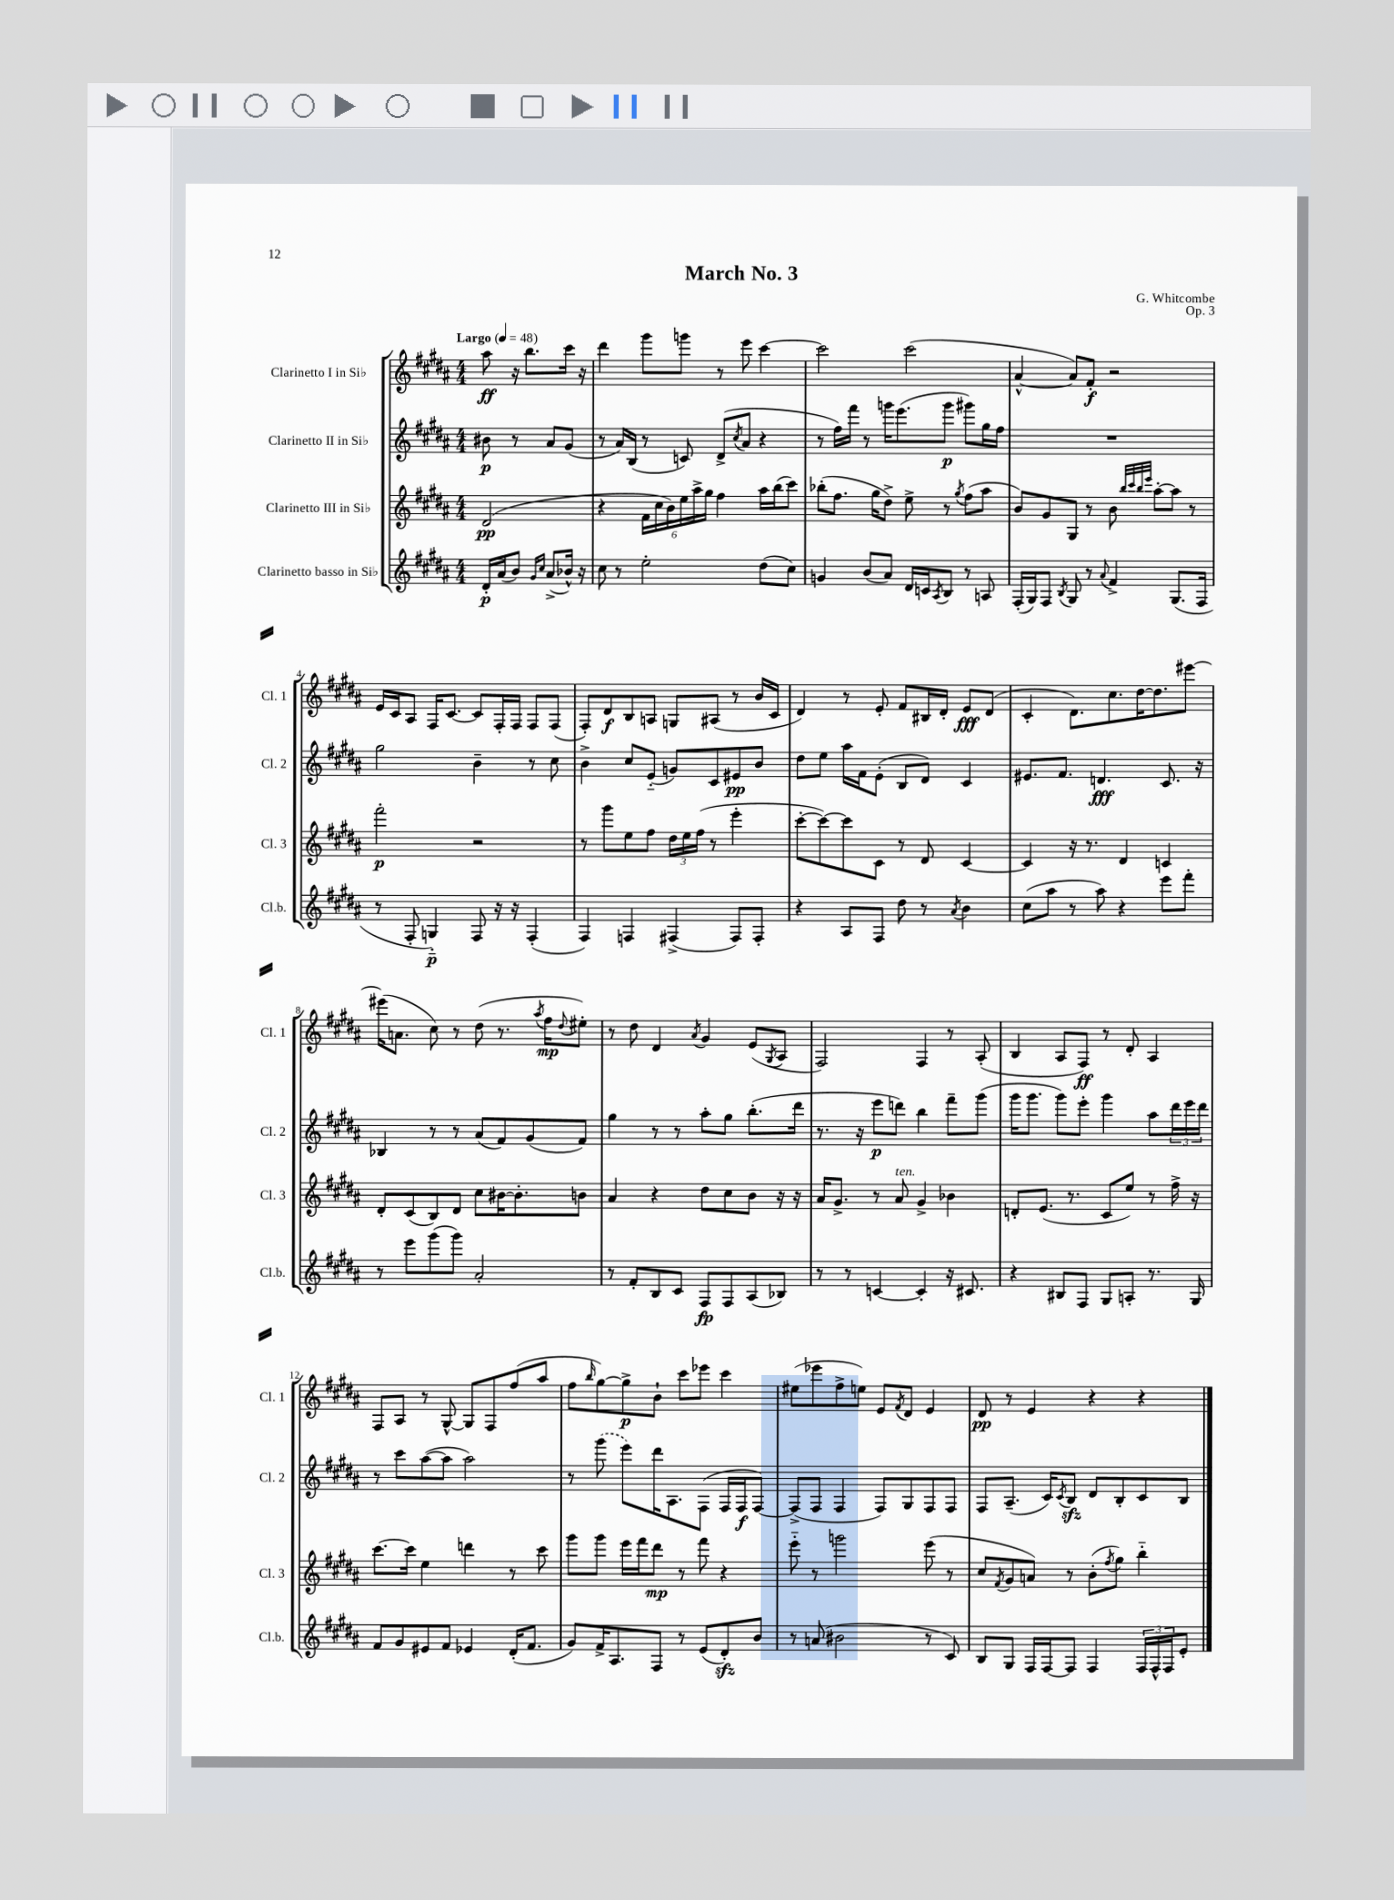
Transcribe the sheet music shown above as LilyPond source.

\header { title = "March No. 3" composer = "G. Whitcombe" opus = "Op. 3" }
<<
\new StaffGroup <<
\new Staff = "s0" \with { instrumentName = "Clarinetto I in Sib" shortInstrumentName = "Cl. 1" } {
    \clef treble \key b \major \numericTimeSignature \time 4/4 \partial 2 \tempo "Largo" 4 = 48
    ais''8\ff r16 b''8. cis'''16 r16 |
    dis'''4 gis'''8 g'''8 r8 e'''8 cis'''4~ |
    cis'''2 cis'''2( |
    ais'4~-^ ais'8) fis'8-.\f r2 |
    e'16 cis'16 ais8 fis16 cis'8.~ cis'8 fis16-. fis16 fis8 fis8( |
    fis8-.) dis'8\f b8 a8 g8 ais8( r8 b'16 cis'16 |
    dis'4) r8 e'8-. fis'8 bis16 dis'16-. e'8\fff dis'8( |
    cis'4-. dis'8.) cis''8. dis''16~ dis''8. eis'''8~ |
    eis'''16( a'8. cis''8) r8 dis''8( r8. \acciaccatura { ais''8 } fis''16\mp \appoggiatura { dis''8 } eis''8-.) |
    r8 dis''8 dis'4 \acciaccatura { ais'8 } gis'4 e'8( \acciaccatura { gis8 } ais8 |
    fis2) fis4 r8 ais8-.( |
    b4 ais8 fis8\ff) r8 dis'8-. ais4 |
    fis8 ais8 r8 gis8~-^ gis8 fis8 fis''8( ais''8 |
    fis''8 \grace { b''16 } gis''8~) gis''8->\p b'8-! cis'''8 ees'''8 cis'''4 |
    eis''8( ees'''8 fis''8-> e''8) e'8 \acciaccatura { fis'8 } dis'8 e'4 |
    dis'8\pp r8 e'4 r4 r4 \bar "|." |
}
\new Staff = "s1" \with { instrumentName = "Clarinetto II in Sib" shortInstrumentName = "Cl. 2" } {
    \clef treble \key b \major \numericTimeSignature \time 4/4 \partial 2
    bis'8\p r8 ais'8 gis'8( |
    r8 ais'16) b16( r8 c'8) dis'8->( \acciaccatura { cis''8 } ais'8 r4 |
    r8 fis''16) fis'''16 r8 g'''16 e'''8.( g'''8\p gis'''8) gis''16 fis''16 |
    R1 |
    gis''2 b'4-- r8 cis''8 |
    b'4-> cis''8 e'8-_( g'8) cis'8 eis'8\pp b'8 |
    dis''8 e''8 ais''16 fis'16 e'8-.( b8 dis'8) cis'4 |
    eis'8. fis'8. d'4.\fff cis'8. r16 |
    bes4 r8 r8 ais'8( fis'8) gis'8( fis'8) |
    gis''4 r8 r8 ais''8-. gis''8 b''8.-.( dis'''16 |
    r8. r16 e'''8\p d'''8) b''4 fis'''8-- gis'''8( |
    gis'''16 gis'''8. gis'''8) e'''8-. gis'''4 ais''8 \tuplet 3/2 { dis'''16 e'''16 dis'''16 } |
    r8 cis'''8 ais''8~( ais''8 ais''2) |
    r8 \once \slurDashed gis'''8( e'''8) dis'''16 ais8. fis8( fis16 fis16\f fis8~) |
    fis8->( fis8 fis4 fis8) gis8 fis8 fis8 |
    fis8 ais8.--( cis'16) \acciaccatura { cis'8 } b8\sfz dis'8 b8-. cis'8 b8 \bar "|." |
}
\new Staff = "s2" \with { instrumentName = "Clarinetto III in Sib" shortInstrumentName = "Cl. 3" } {
    \clef treble \key b \major \numericTimeSignature \time 4/4 \partial 2
    dis'2\pp( |
    r4 \tuplet 6/4 { fis'16 cis''16 b'16) e''16 ais''16-> gis''16 } fis''4 ais''16 b''16( cis'''8) |
    bes''8-.( fis''8. gis''16 dis''8->) e''8-> r8 \acciaccatura { gis''8 } fis''8( ais''8 |
    b'8) gis'8 gis8 r8 b'8 \grace { b''32 cis'''32 b''32 e'''32 } ais''8~-. ais''8 r8 |
    fis'''2-.\p r2 |
    r8 gis'''8 e''8 fis''8 \tuplet 3/2 { dis''16 e''16 fis''16( } r8 e'''4-. |
    cis'''8~-. cis'''8~) cis'''8 cis'8 r8 dis'8 cis'4~ |
    cis'4 r16 r8. dis'4 c'4 |
    dis'8-. cis'8( b8) dis'8 cis''8 bis'16~ bis'8.-. b'8 |
    ais'4 r4 dis''8 cis''8 b'8 r16 r16 |
    ais'16 gis'8.-> r8 ais'8^\markup { \italic "ten." } gis'4-> bes'4 |
    d'8-. e'8.( r8. cis'8 e''8) r8 fis''16-> r16 |
    cis'''8.~ cis'''16 e''4 d'''4 r8 cis'''8 |
    gis'''8 gis'''8 e'''16 fis'''16 dis'''8\mp r8 fis'''8 r4 |
    e'''8-_ r8 g'''2 e'''8( r8 |
    cis''8 \acciaccatura { fis'8 } gis'8 a'8) r8 b'8-.( \acciaccatura { fis''8 } gis''8) b''4-_ \bar "|." |
}
\new Staff = "s3" \with { instrumentName = "Clarinetto basso in Sib" shortInstrumentName = "Cl.b." } {
    \clef treble \key b \major \numericTimeSignature \time 4/4 \partial 2
    dis'16-.\p ais'16( b'8) \grace { gis'16 cis''16 } ais'8->( bes'16-^) r16 |
    cis''8 r8 e''2-. dis''8( cis''8) |
    g'4 b'8( ais'8) dis'16 c'16 \acciaccatura { ais8 } b8 r8 a8 |
    fis16-.( gis16) fis8 \acciaccatura { b8 } gis8 r8 \appoggiatura { ais'8 } fis'4-> gis8.( fis16 |
    r8 fis8-. g4-_\p) fis8 r16 r16 fis4-.( |
    fis4) f4 fis4->( fis8) fis8-. |
    r4 ais8 fis8 dis''8 r8 \acciaccatura { ais'8 } b'4 |
    cis''8( ais''8 r8 ais''8) r4 e'''8 fis'''8-. |
    r8 e'''8 gis'''8( gis'''8) ais'2-. |
    r8 fis'8-. b8 cis'8 fis8\fp fis8 ais8( bes8) |
    r8 r8 c'4~ c'4-. r16 cis'8. |
    r4 bis8 fis8 gis8 a8-. r8. gis16 |
    fis'8 gis'8 eis'8 fis'8 ees'4 dis'16-.( fis'8. |
    gis'8) fis'16-> ais8. fis8 r8 e'8( dis'8-.\sfz) b'8 |
    r8 a'8( bis'2 r8 cis'8) |
    b8 gis8 fis16 fis16~ fis8 fis4 \tuplet 3/2 { fis16 fis16-^ fis16 } e'8-. \bar "|." |
}
>>
>>
